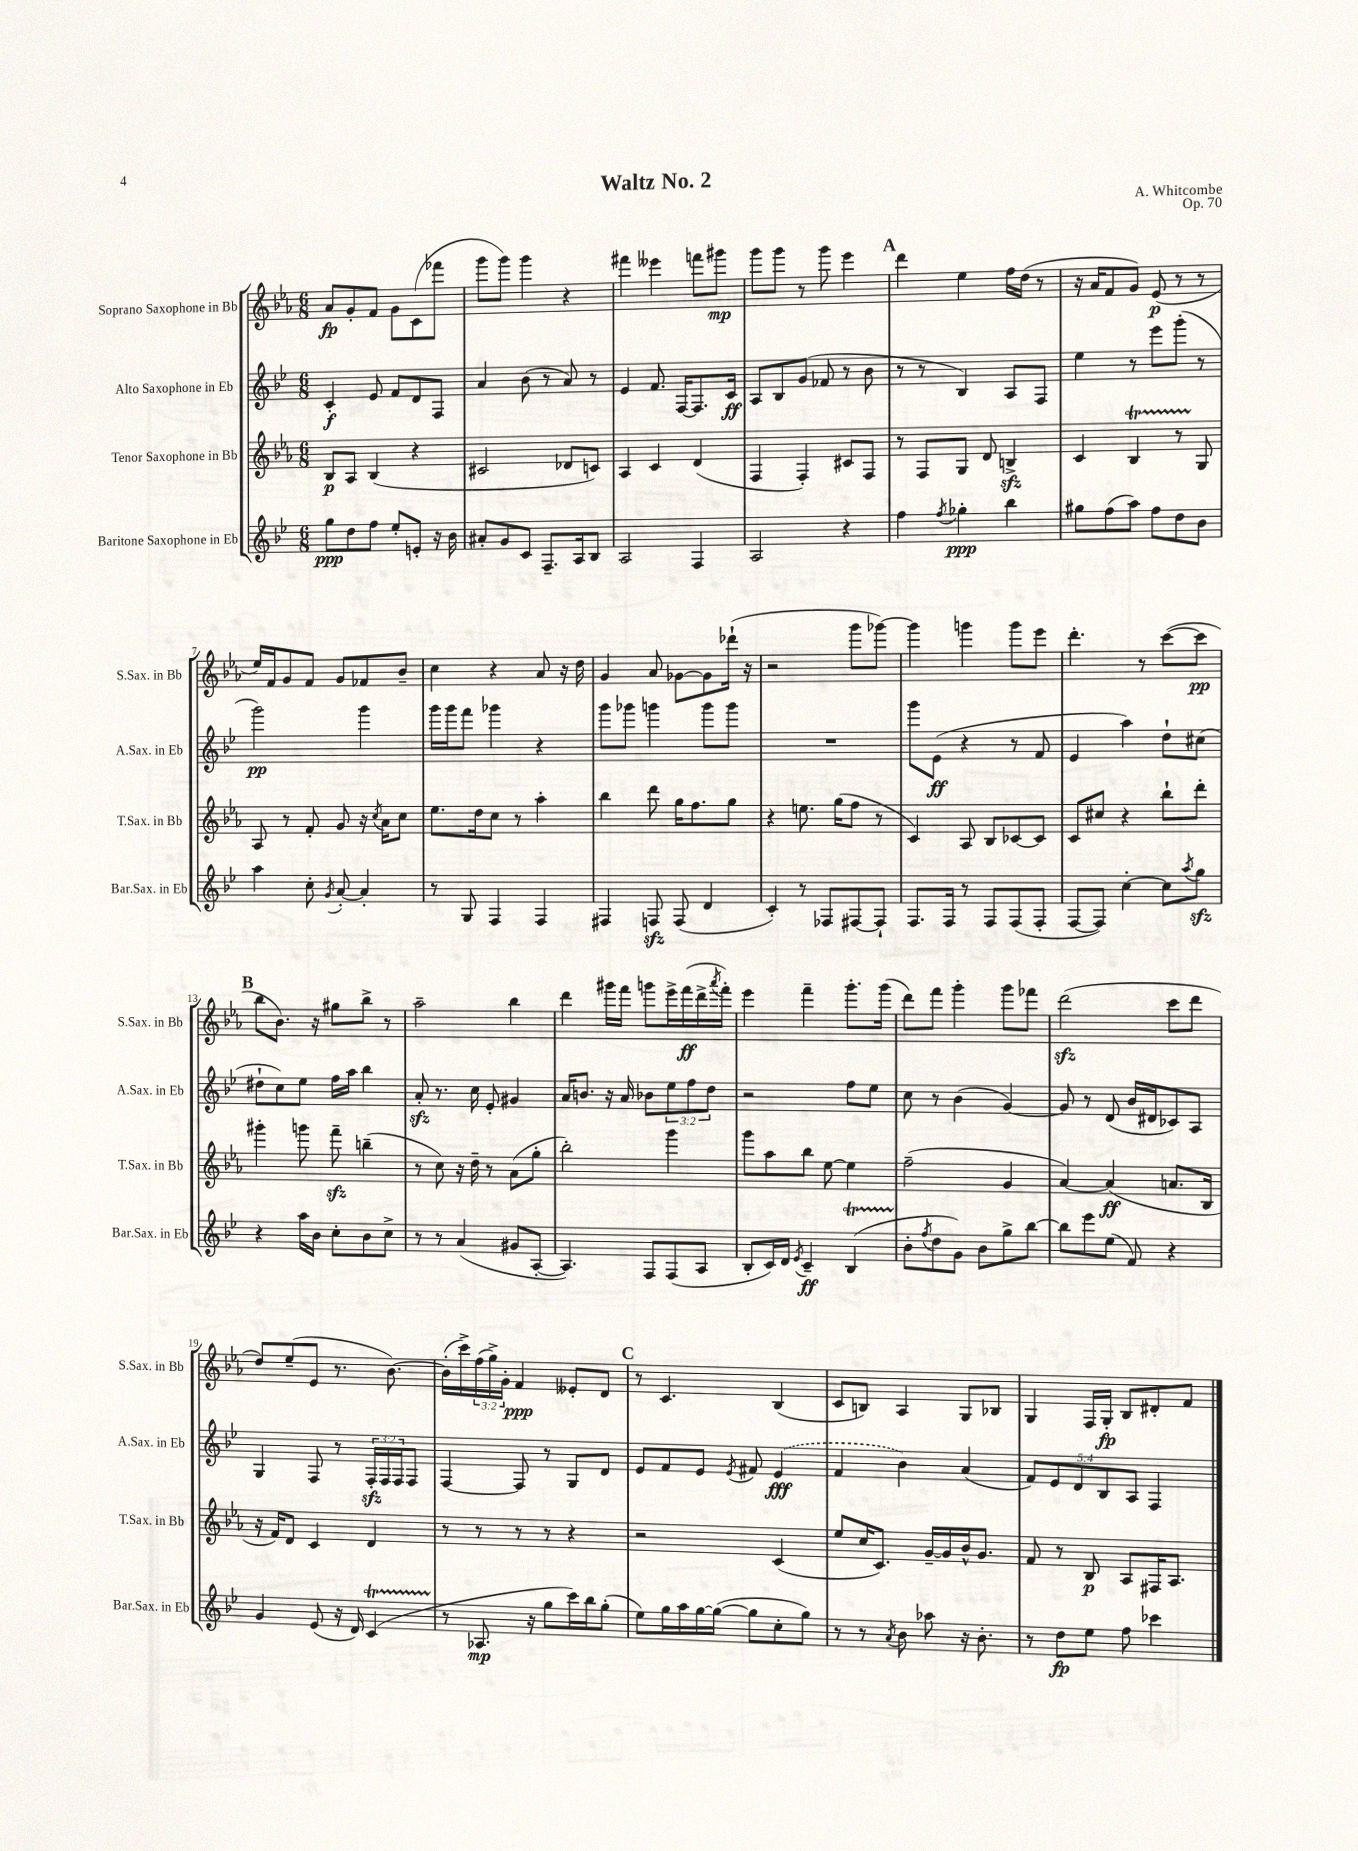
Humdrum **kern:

**kern	**kern	**kern	**kern
*staff4	*staff3	*staff2	*staff1
*clefG2	*clefG2	*clefG2	*clefG2
*k[b-e-]	*k[b-e-a-]	*k[b-e-]	*k[b-e-a-]
*M6/8	*M6/8	*M6/8	*M6/8
8gg\L	8B-/L	4c'/	8a-/L
8dd\	8A-/J	.	8g'/
8ff\J	(4B-/	8e-/	8f/J
8ee-'/L	.	8f/L	8g\L
8e'/J	4r	8d/	(8c\
16r	.	8F/J	8fff-\J
16b-\	.	.	.
=	=	=	=
8a#'/L	2c#/	4a/	8ggg\L
8g/	.	.	8ggg\J)
8c/J	.	(8b-\	4ggg\
8.F~/L	.	8r	.
.	8d-/L	8a/)	4r
16A/k	.	.	.
8B-/J	8c/J)	8r	.
=	=	=	=
2A/	4A-/	4e-/	4fff#\
.	4c/	8.f/	4eee--\
.	.	[16F/LK	.
4F/	(4d/	8.F/]	8fff\L
.	.	.	8ggg#\J
.	.	16c/Jk	.
=	=	=	=
2A/	4F/	8A/L	8ggg\L
.	.	8B-/	8ggg\J
.	4F'/)	(8g/J	8r
.	.	8f-/	8ggg\
4r	8c#/L	8r	4eee-\
.	8F/J	8b-\	.
=	=	=	=
4ff\	8r	8r	4ddd\
.	8F/L	8r	.
8qff/	.	.	.
4gg-'\	8G/J	4B-/)	4ee-\
.	8d/	.	.
4bb-\	4B^/	8A/L	16ff\LL
.	.	.	(16dd\JJ
.	.	8F/J	8r
=	=	=	=
8gg#\L	4c/	4ee-\	16r
.	.	.	16a-/LK
(8ff\	.	.	8f/
8aa\J)	4B-/	8r	8g/J)
8ff\L	.	8eee-\L	(8e-/
8dd\	8r	(8ggg'\J	8r
8b-\J	8G/	8r	8r
=	=	=	=
4aa\	8A-/	2ggg\)	16ee-/LL)
.	.	.	16f/J
.	8r	.	8g/
8cc'\	8f'/	.	8f/J
8qg/	.	.	.
[8a'/	8g/	.	8g/L
4a'/]	16r	4ggg\	8f-/
.	8qcc/	.	.
.	16a-\LK	.	.
.	8cc\J	.	8b-~/J
=	=	=	=
8r	8.ee-\L	16ggg\LL	4cc\
.	.	16ggg\J	.
8G/	.	8fff\J	.
.	16dd\k	.	.
4F/	8cc\J	4ggg-\	4r
.	8r	.	.
4F/	4aa-'\	4r	8a-/
.	.	.	16r
.	.	.	16dd\
=	=	=	=
4F#/	4bb-\	8ggg\L	4g/
.	.	8ggg-\J	.
8F/	8ddd\	4ggg\	8a-/
(8F/	16gg\LK	.	[8g-\L
.	8.ff\	.	.
4d/	.	8ggg\L	8g-\]
.	8gg\J	8ggg\J	(16ddd-`\Jk
.	.	.	16r
=	=	=	=
4c'/)	4r	2.r	2r
8r	8.ee\	.	.
8F-/L	.	.	.
.	(16gg\LK	.	.
[8F#/	8ff\J	.	8ggg\L
8F#`/]J	8r	.	[8ggg-\J)
=	=	=	=
8.F/L	4c/)	8ggg\L	4ggg-\]
.	.	(8e-\J	.
16F/Jk	.	.	.
8r	8A-/	4r	4ggg\
8F/L	8B-/L	.	.
(8F/	[8c-/	8r	8ggg\L
8F'/J	8c-/]J	8f/	8eee-\J
=	=	=	=
[8F/L	8c/L	4e-/	4.ddd'\
8F/]J)	8cc#/J	.	.
[4cc'\	4r	4aa\)	.
.	.	.	8r
8cc\]L	8bb-`\L	8dd`\L	([8ccc\L
8qaa/	.	.	.
8gg\J	8ddd'\J	(8cc#\J	8ccc\]J
=	=	=	=
4r	4ggg#'\	8dd#`\L	8bb-\L
.	.	8cc\)	8.b-\J)
16aa\LL	8ggg\	8ee-\J	.
16b-\JJ	.	.	16r
8cc'\L	8fff~\	16ff\LL	8gg#\L
.	.	16aa\JJ	.
8b-\	(4bb~\	4bb-\	8bb-^\J
8cc^\J	.	.	8r
=	=	=	=
8r	8r	8a'/	2aa-~\
8r	8cc\)	8.r	.
(4a/	16r	.	.
.	16dd~\	16cc\	.
.	8r	8e-'/	.
8g#/L	(8a-\L	4g#/	4bb-\
[8A'/J	8gg'\J	.	.
=	=	=	=
4.A/])	2bb-'\)	16a/LK	4ddd\
.	.	8.b/J	.
.	.	16r	16ggg#\LL
.	.	16a/	16fff\JJ
8F/L	.	8b-\L	8ggg\L
(8F/	4ggg\	12ee-\	16eee-^\L
.	.	.	(16fff\
.	.	12ff\	.
8A/J	.	.	16ddd^\
.	.	12dd\J	.
.	.	.	8qaaa-/
.	.	.	16fff'\JJ)
=	=	=	=
8B-'/L	8ggg\L	2r	4eee-\
16c/L)	8aa-\	.	.
16d/JJ	.	.	.
8qe-/	.	.	.
4c~/	8bb-\J	.	4fff~\
.	[8ee-\	.	.
(4B-/	4ee-\]	8ff\L	8.ggg'\L
.	.	8ee-\J	.
.	.	.	(16ggg\Jk
=	=	=	=
8b-'\L	(2ff~\	8cc\	8ddd\L)
8qff/	.	.	.
8dd\	.	8r	8fff\J
8g\J)	.	(4b-\	4ggg'\
8b-\L	.	.	.
8gg^\	4g/	[4g/)	8ggg\L
[8bb-\J	.	.	8fff-\J
=	=	=	=
8bb-\]L	[4a-/)	8g/]	(2ddd\
8eee-\	.	8r	.
(8ee-\J	(4a-/]	(8d/	.
8f/)	.	16b-/LL	.
.	.	16d#/J	.
4r	8.a/L	8c-/)	8ccc\L
.	.	8A/J	8ddd\J
.	16B-/Jk	.	.
=	=	=	=
4g/	16r	4G/	8dd/L)
.	16f/LK)	.	.
.	8d/J	.	(8ee-~/
(8e-/	4c/	8F/	8e-/J
16r	.	8r	8.r
16d/)	.	.	.
(4c/	4d/	24F'/LL	.
.	.	24F/	.
.	.	.	[8.b-\)
.	.	24F/J	.
.	.	8F/J	.
=	=	=	=
8r	8r	[4F/	(16b-'\]LL
.	.	.	16ccc^\)
8.A-/	8r	.	(24ff\
.	.	.	24gg^\)
.	.	.	24g'\JJ
.	8r	8F/]	4f/
16r	.	.	.
8gg\L	8r	8r	.
16ccc\L)	4r	8G/L	8e--'/L
16bb-\J	.	.	.
(8gg'\J	.	8d/J	8d/J
=	=	=	=
8ee-\L)	2r	8e-/L	8r
16gg\L	.	8f/	4.c/
16aa\	.	.	.
[16gg\	.	8e-/J	.
(16gg\_JJ	.	.	.
.	.	8qe-/	.
8gg\]L	.	8f#/	.
8cc'\	(4c/	(4e-/	(4B-/
8gg\J)	.	.	.
=	=	=	=
8r	8ee-/L	4f/	8c/L
8r	16cc/K	.	8B/J)
.	8.c/J)	.	.
8qa/	.	.	.
8b-\	.	4b-\)	4A-/
8aa-\	[16g~/LL	.	.
.	16g/]	.	.
16r	16b-^^/J	(4a/	8G/L
8.b-'\	8.g/J	.	.
.	.	.	8B-/J
=	=	=	=
8r	8f/	10f/L)	4G/
.	.	10e-/	.
8dd\L	8r	.	.
.	.	10d/	.
8ee-\J	8B-/	.	16F/LL
.	.	10B-/	.
.	.	.	16G'/JJ
8ff\	8A-/L	.	8B-/L
.	.	10A/J	.
4ccc-\	16F#/K	4F/	8d#'/
.	8.A-/J	.	.
.	.	.	8f/J
==	==	==	==
*-	*-	*-	*-
